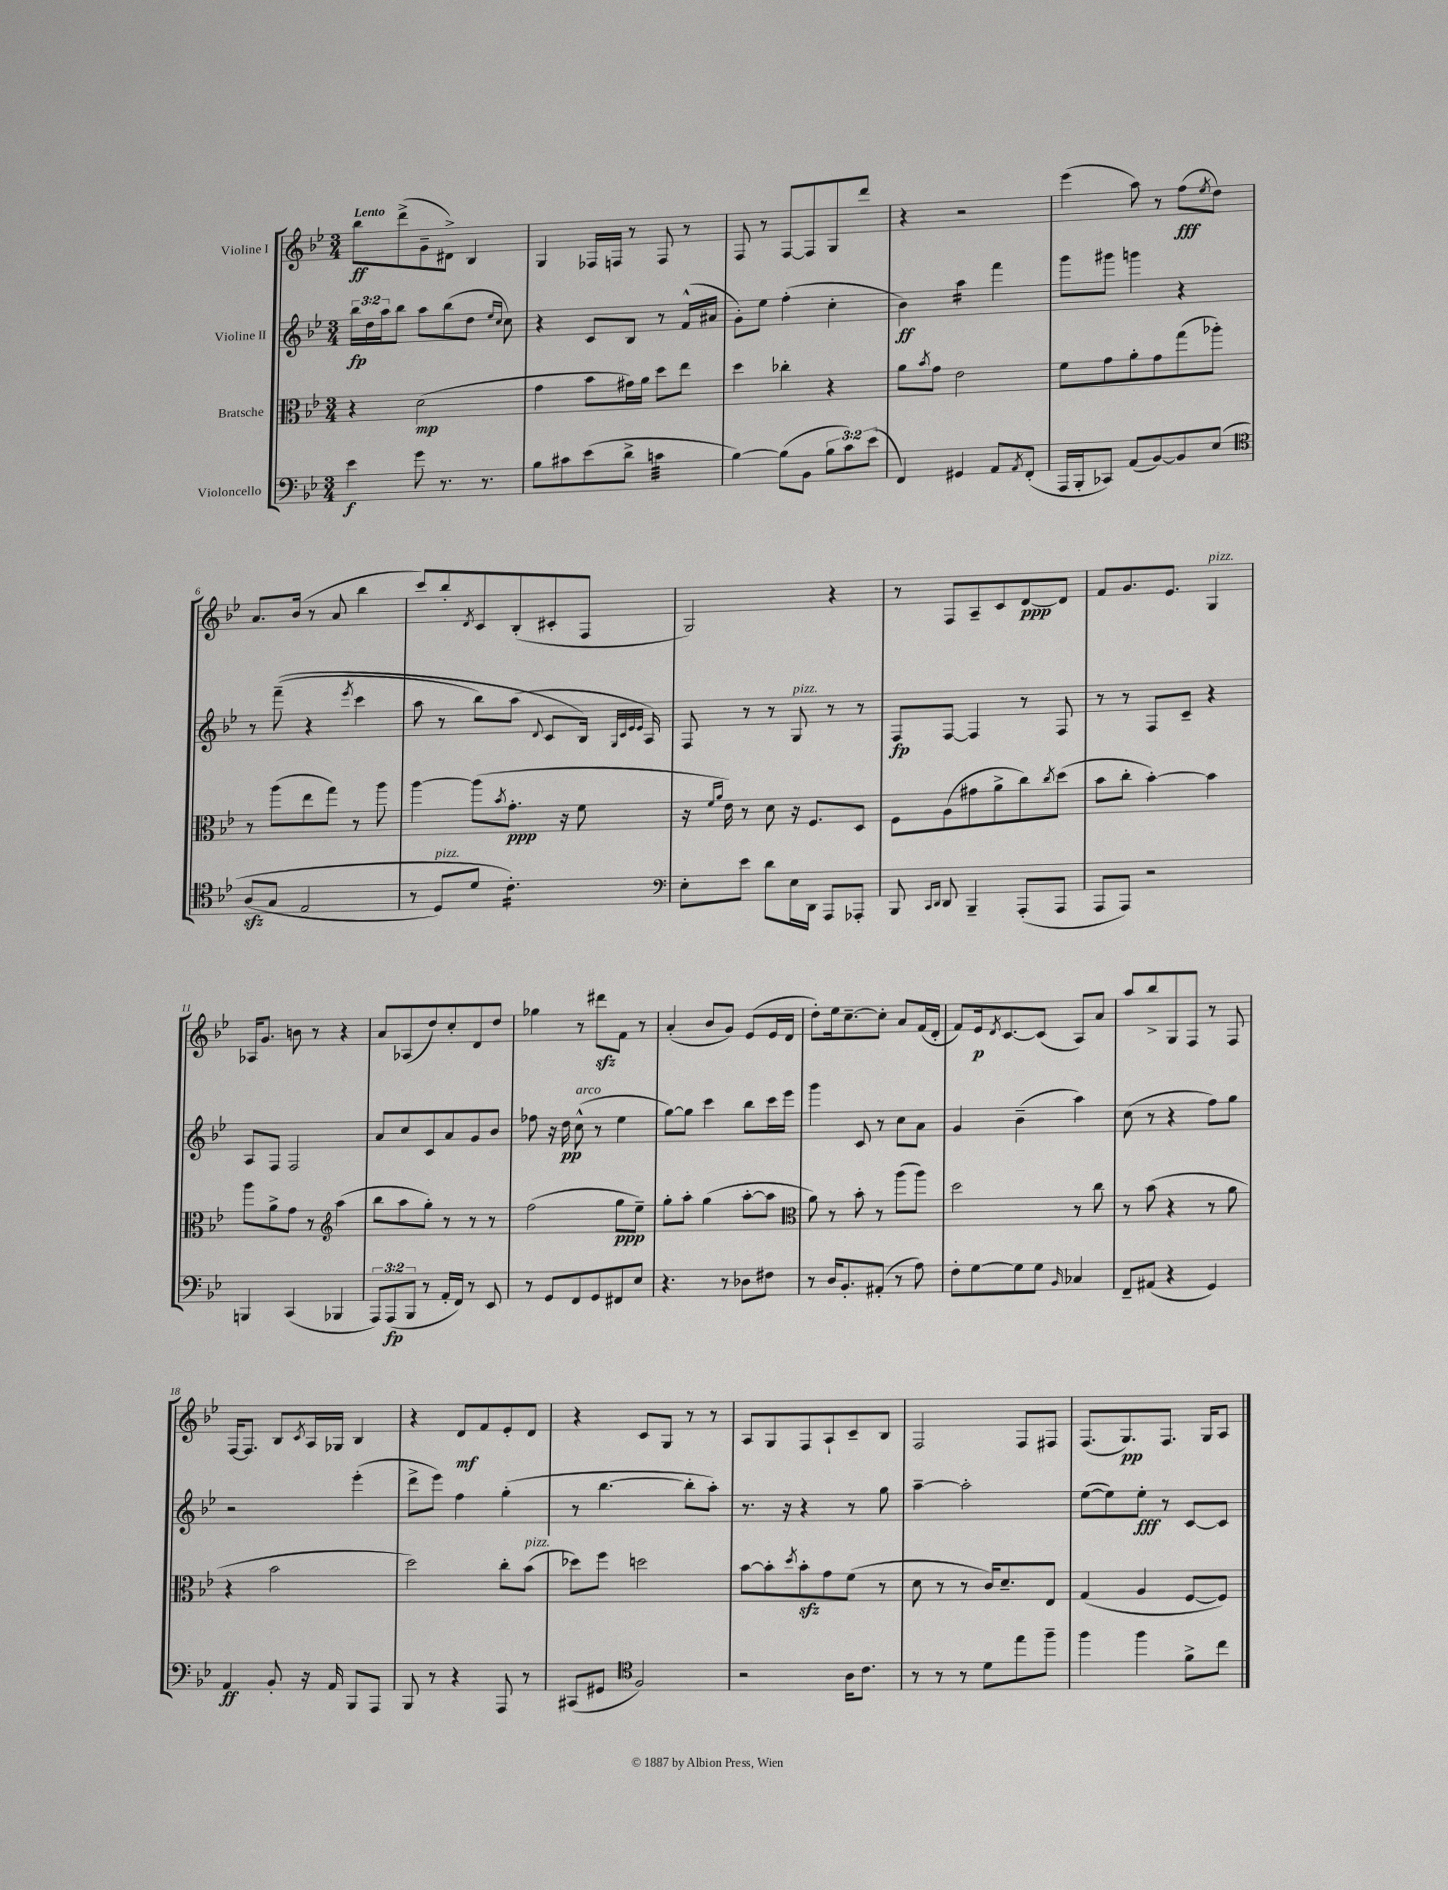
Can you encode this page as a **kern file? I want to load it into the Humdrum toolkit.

**kern	**kern	**kern	**kern
*staff4	*staff3	*staff2	*staff1
*clefF4	*clefC3	*clefG2	*clefG2
*k[b-e-]	*k[b-e-]	*k[b-e-]	*k[b-e-]
*M3/4	*M3/4	*M3/4	*M3/4
4e-	4r	24bb-	8bb-
.	.	24dd	.
.	.	24aa	.
.	.	8bb-	(8ddd^
8g	(2d	8aa	8g~
8.r	.	(8bb-	8d#^)
.	.	8dd	4B-
8.r	.	.	.
.	.	16qqee-	.
.	.	16qqcc	.
.	.	8cc)	.
=	=	=	=
8B-	4g	4r	4G
8c#	.	.	.
(8e-	8b-	8c	16F-
.	.	.	16F
8d^	16g#)	8B-	8r
.	16a	.	.
4c	8dd	8r	8F
.	8ee-	(16f^^	8r
.	.	16a#	.
=	=	=	=
[4B-)	4dd	8g')	8F
.	.	8ee-	8r
(8B-]	4cc-'	(4ff'	[8F
8BB-	.	.	8F]
12B-	4r	4cc'	8G
12c)	.	.	.
.	.	.	8ddd
(12e-	.	.	.
=	=	=	=
4FF)	8a	4b-)	4r
.	8qb-	.	.
.	8g	.	.
4GG#	2e-	4aa	2r
8AA	.	4fff	.
8qAA	.	.	.
(8FF'	.	.	.
=	=	=	=
16AAA	8f	8ggg	(4eee-
16BBB-'	.	.	.
8CC-)	8g	8ggg#	.
(8AA	8a'	4ggg	8aa)
[8BB-)	8g	.	8r
8BB-]	(8gg	4r	(8ff
.	.	.	8qee-
&(8E-	8aa-')	.	8dd)
=	=	=	=
*clefC4	*	*	*
(8A	8r	8r	8.a
8G	(8aa	&((8fff~	.
.	.	.	(16b-
2E-	8ee-	4r	8r
.	8gg)	.	8a
.	.	8qeee-	.
.	8r	4ccc	4bb-
.	8aa	.	.
=	=	=	=
8r	[4aa	8aa	8ccc)
8D)	.	8r	8bb-'
.	.	.	8qd
8d	(8aa]	8bb-)	8c
.	8qb-	.	.
4.c'&)	8.g'	(8aa	(8B-'
.	.	8qqd	.
.	.	8c	8c#'
.	16r	.	.
.	8f	16B-&)	8F
.	.	32qqG	.
.	.	32qqc	.
.	.	32qqe-	.
.	.	32qqe-	.
.	.	16A)	.
=	=	=	=
*clefF4	*	*	*
8E-'	16r	8F	2G)
.	16qqf	.	.
.	16qqa	.	.
.	16e-)	.	.
8e-	8r	8r	.
8d	8d	8r	.
16E-	16r	8G	.
16DD	8.F	.	.
8AAA	.	8r	4r
8AAA-'	8D	8r	.
=	=	=	=
8BBB-	8F	8F	8r
16qqCC	.	.	.
16qqDD	.	.	.
8DD	(8A	[8F	8F
4BBB-~	8g#	4F]	8A~
.	8a^	.	8c
(8AAA'	8cc)	8r	[8d
.	8qcc	.	.
8AAA	(8dd	8F	8d]
=	=	=	=
8AAA	8b-	8r	8f
8AAA)	8cc'	8r	8.g
2r	[4b-')	8F	.
.	.	.	8.e-
.	.	8c~	.
.	4b-]	4r	4G
=	=	=	=
4BBB	8aa	8A	16A-
.	.	.	8.g
.	8a^	8F	.
(4CC	8g	2F	8b
.	8r	.	8r
*	*clefG2	*	*
4BBB-	(4aa	.	4r
=	=	=	=
12AAA)	8bb-	8a	8a
(12AAA	.	.	.
.	8aa	8cc	(8A-
12BBB-	.	.	.
8r	8gg')	8c	8dd)
16AA'	8r	8a	8cc'
16FF)	.	.	.
8r	8r	8g	8d
8EE-	8r	8b-	8dd
=	=	=	=
8r	(2ff	8ff-	4gg-
8GG	.	16r	.
.	.	16dd	.
8FF	.	(8cc^^	8r
8GG	.	8r	8ddd#
8FF#	8gg	4ee-	8f
8E-	8ee-~)	.	8r
=	=	=	=
4.r	8gg'	[8gg)	(4a'
.	8aa'	8gg]	.
.	(4gg	4ccc	8b-
8r	.	.	8g)
8D-	[8aa'	8bb-	(8e-
8F#	8aa]	16ccc	16e-
.	.	16eee-	16d
=	=	=	=
*	*clefC3	*	*
8r	8a)	4ggg	8dd')
16D	8r	.	16ee-
8.BB-'	.	.	[8.cc~
.	8b-'	8c	.
(8AA#'	8r	8r	8cc']
8r	(8aa	8cc	8a
8A)	8aa)	8a	(16f
.	.	.	16d'
=	=	=	=
8F'	2dd	4g	8f)
[8G	.	.	16e-
.	.	.	8qd
.	.	.	[8.c
8G]	.	(4b-~	.
8G	.	.	(8c]
16qqBB-	.	.	.
4C-	8r	4aa)	8A)
.	8cc	.	8a
=	=	=	=
8FF~	8r	(8cc	8aa
(8AA#	(8b-	8r	8bb-^
4r	4r	4r	8G
.	.	.	8F
4GG)	8r	8ff)	8r
.	8a	8gg	8F
=	=	=	=
4AA	4r	2r	[16F
.	.	.	8.F]
8BB-'	2b-	.	8B-
.	.	.	8qc
16r	.	.	16A
16AA	.	.	16G-
8BBB-	.	(4eee-'	4B-
8AAA	.	.	.
=	=	=	=
8BBB-	2dd)	8ddd^	4r
8r	.	8eee-)	.
4r	.	4ff	8d
.	.	.	8f
8AAA	8cc'	(4gg'	8e-'
8r	(8b-	.	8d
=	=	=	=
(8CC#	8dd-)	8r	4r
8GG#	8ff	[4.bb-	.
*clefC4	*	*	*
2F)	2dd	.	8c
.	.	.	8G
.	.	8bb-']	8r
.	.	8aa')	8r
=	=	=	=
2r	[8b-	8.r	8A
.	8b-']	.	8G
.	.	16r	.
.	8qdd	.	.
.	8b-'	4r	8F
.	8g	.	8A`
16A	(8f	8r	8c~
8.c	.	.	.
.	8r	8gg	8B-
=	=	=	=
8r	8d	[4aa~	2F
8r	8r	.	.
8r	8r	2aa']	.
8d	16c)	.	.
.	8.d~	.	.
8ee-	.	.	8F
8ff~	8E-	.	8F#
=	=	=	=
4ff	(4G	([8ee-	(8.F
.	.	8ee-])	.
.	.	.	8.G)
4ff	4A	8ee-'	.
.	.	8r	8.F
8f^	[8F	[8c	.
.	.	.	16G
8cc	8F])	8c]	8A
==	==	==	==
*-	*-	*-	*-
